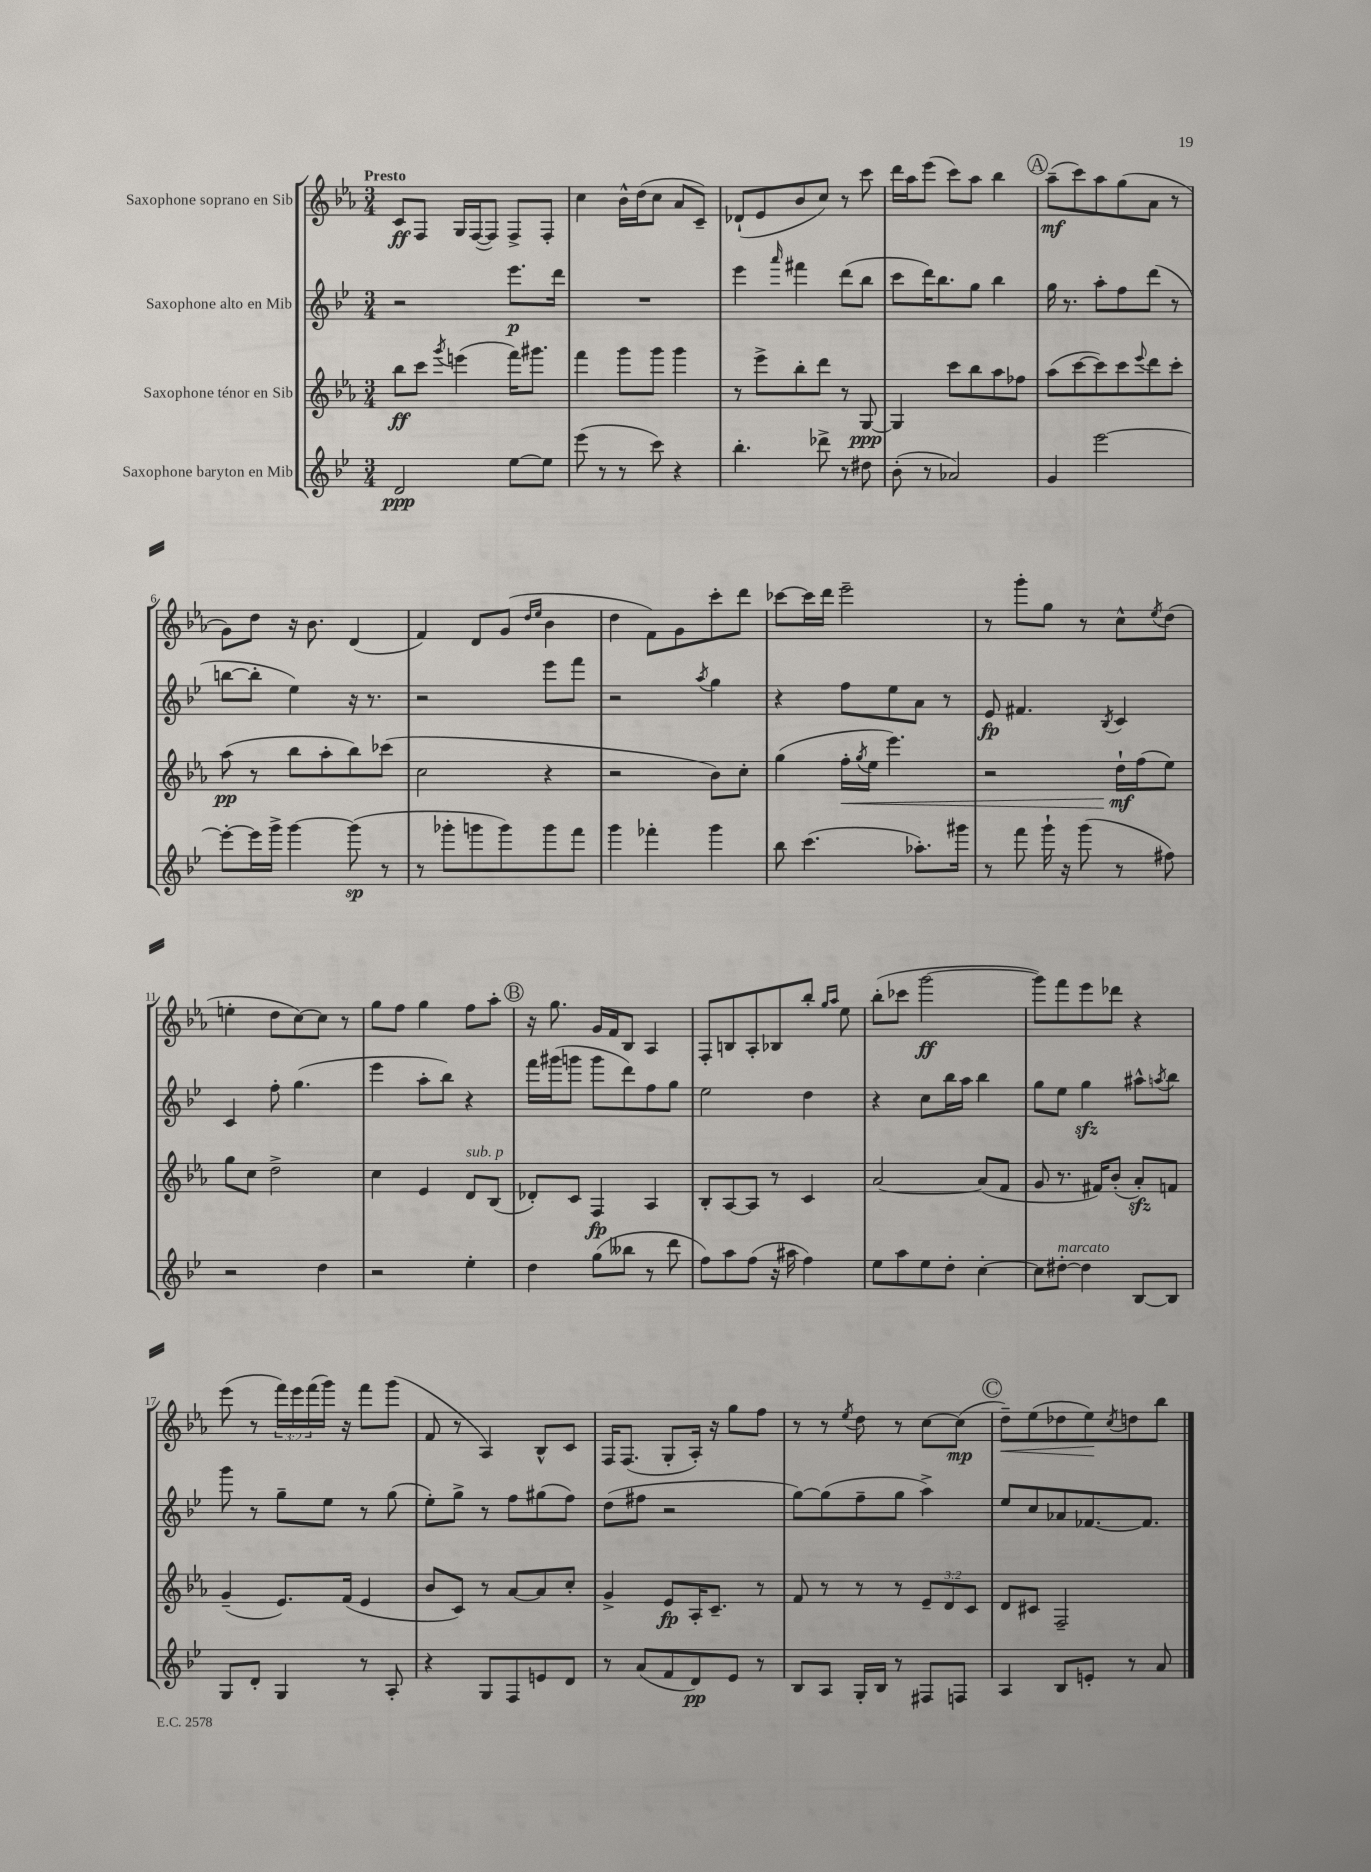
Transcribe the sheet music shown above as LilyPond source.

<<
\new StaffGroup <<
\new Staff = "s0" \with { instrumentName = "Saxophone soprano en Sib" } {
    \clef treble \key ees \major \numericTimeSignature \time 3/4 \override Staff.TupletNumber.text = #tuplet-number::calc-fraction-text \tempo "Presto"
    c'8\ff f8 g16 f16~( f8) f8-> f8-. |
    c''4 bes'16-^ d''16( c''8 aes'8 c'8--) |
    des'8-!( ees'8 bes'8 c''8) r8 c'''8 |
    d'''16 aes''16 ees'''8( c'''8) aes''8 bes''4 |
    \mark \markup { \circle "A" } aes''8--\mf( c'''8) aes''8 g''8( aes'8 r8 |
    g'8) d''8 r16 bes'8. d'4( |
    f'4) d'8 g'8( \grace { d''16 ees''16 } bes'4 |
    d''4 f'8) g'8 c'''8-. d'''8 |
    ces'''8~ ces'''16 d'''16 ees'''2-- |
    r8 g'''8-. g''8 r8 c''8-^ \acciaccatura { ees''8 } d''8( |
    e''4-. d''8 c''8~) c''8 r8 |
    g''8 f''8 g''4 f''8 aes''8-. |
    \mark \markup { \circle "B" } r16 g''8. g'16 f'16 bes8 aes4 |
    f8-. b8 aes8-. bes8 bes''8-. \grace { g''16 aes''16 } ees''8 |
    bes''8-.( ces'''8 g'''2~\ff |
    g'''8) f'''8 ees'''8 des'''8 r4 |
    ees'''8( r8 \tuplet 3/2 { f'''16) ees'''16 f'''16( } g'''16) r16 f'''8 g'''8( |
    f'8 r8 aes4) bes8-^ c'8 |
    f16 f8.( g8-. aes16-.) r16 g''8 f''8 |
    r8 r8 \acciaccatura { ees''8 } d''8 r8 c''8~ c''8\mp( |
    \mark \markup { \circle "C" } d''8--\<) ees''8( des''8 ees''8\!) \acciaccatura { c''8 } d''8 bes''8 \bar "|." |
}
\new Staff = "s1" \with { instrumentName = "Saxophone alto en Mib" } {
    \clef treble \key bes \major \numericTimeSignature \time 3/4
    r2 ees'''8.\p d'''16 |
    R2. |
    ees'''4 \grace { a'''16 } fis'''4 d'''8( bes''8 |
    c'''8 d'''16) bes''8. g''8 bes''4 |
    \mark \markup { \circle "A" } g''16 r8. a''8-. f''8 d'''8( r8 |
    b''8~ b''8-. ees''4) r16 r8. |
    r2 ees'''8 f'''8 |
    r2 \acciaccatura { a''8 } g''4 |
    r4 f''8 ees''8 a'8 r8 |
    ees'8\fp fis'4. \acciaccatura { bes8 } c'4 |
    c'4 f''8-. g''4.( |
    ees'''4 a''8-. bes''8) r4 |
    \mark \markup { \circle "B" } f'''16 gis'''16( g'''8 g'''8 d'''8) f''8 g''8 |
    ees''2 d''4 |
    r4 c''8 bes''16 a''16 bes''4 |
    g''8 ees''8 g''4\sfz ais''8-^ \acciaccatura { a''8 } bes''8 |
    g'''8 r8 g''8-- ees''8 r8 g''8( |
    ees''8-.) g''8-> r8 f''8 gis''8( f''8) |
    d''8( fis''8 r2 |
    g''8~) g''8( f''8-- g''8 a''4->) |
    \mark \markup { \circle "C" } ees''8 c''8 aes'8 fes'8.~ fes'8. \bar "|." |
}
\new Staff = "s2" \with { instrumentName = "Saxophone ténor en Sib" } {
    \clef treble \key ees \major \numericTimeSignature \time 3/4 \override Staff.TupletNumber.text = #tuplet-number::calc-fraction-text
    bes''8\ff c'''8 \acciaccatura { g'''8 } e'''4( f'''16) gis'''8. |
    f'''4 g'''8 g'''8 g'''4 |
    r8 ees'''8-> bes''8-. d'''8 r8 g8~\ppp |
    g4 c'''8 bes''8 aes''8 fes''8 |
    \mark \markup { \circle "A" } aes''8( c'''8~ c'''8) c'''8 \appoggiatura { ees'''8 } d'''8 c'''8-. |
    aes''8\pp( r8 bes''8 aes''8-. bes''8) ces'''8( |
    c''2 r4 |
    r2 bes'8) c''8-. |
    g''4( f''16-.\< \acciaccatura { g''8 } ees''16 ees'''4.) |
    r2 d''16-!\mf\! f''16( ees''8) |
    g''8 c''8 d''2-> |
    c''4 ees'4 d'8^\markup { \italic "sub. p" } bes8( |
    \mark \markup { \circle "B" } des'8-.) c'8 f4\fp aes4 |
    bes8-. aes8~ aes8 r8 c'4 |
    aes'2~ aes'8( f'8 |
    g'8 r8. fis'16) bes'8-.( aes'8-.\sfz) f'8 |
    g'4--( ees'8.) f'16( ees'4 |
    bes'8 c'8) r8 aes'8~ aes'8 c''8-. |
    g'4-> ees'8\fp aes16-. c'8.-- r8 |
    f'8 r8 r8 r8 \tuplet 3/2 { ees'8-- d'8 c'8 } |
    \mark \markup { \circle "C" } d'8 cis'8 f2-- \bar "|." |
}
\new Staff = "s3" \with { instrumentName = "Saxophone baryton en Mib" } {
    \clef treble \key bes \major \numericTimeSignature \time 3/4
    d'2\ppp ees''8~ ees''8 |
    ees'''8( r8 r8 c'''8) r4 |
    bes''4.-. des'''8-> r8 dis''8 |
    bes'8-.( r8 aes'2) |
    \mark \markup { \circle "A" } g'4 ees'''2~ |
    ees'''8~-. ees'''16 g'''16-> g'''4~ g'''8\sp( r8 |
    r8 ges'''8-. g'''8 g'''8) g'''8 f'''8 |
    g'''4 fes'''4-. g'''4 |
    bes''8 c'''4.( aes''8.-.) gis'''16 |
    r8 f'''8 g'''16-! r16 g'''8( r8 fis''8) |
    r2 d''4 |
    r2 ees''4-. |
    \mark \markup { \circle "B" } d''4 g''8( beses''8 r8 d'''8 |
    f''8) a''8 f''8( r16 ais''16 f''4) |
    ees''8 a''8 ees''8 d''8-. c''4~-. |
    c''8 dis''8~-.^\markup { \italic "marcato" } dis''4 bes8~ bes8 |
    g8 d'8-. g4 r8 a8-. |
    r4 g8 f8 e'8 d'8 |
    r8 a'8( f'8 d'8\pp) ees'8 r8 |
    bes8 a8 g16-. bes16 r8 fis8 f8 |
    \mark \markup { \circle "C" } a4 bes8 e'8-. r8 a'8 \bar "|." |
}
>>
>>
